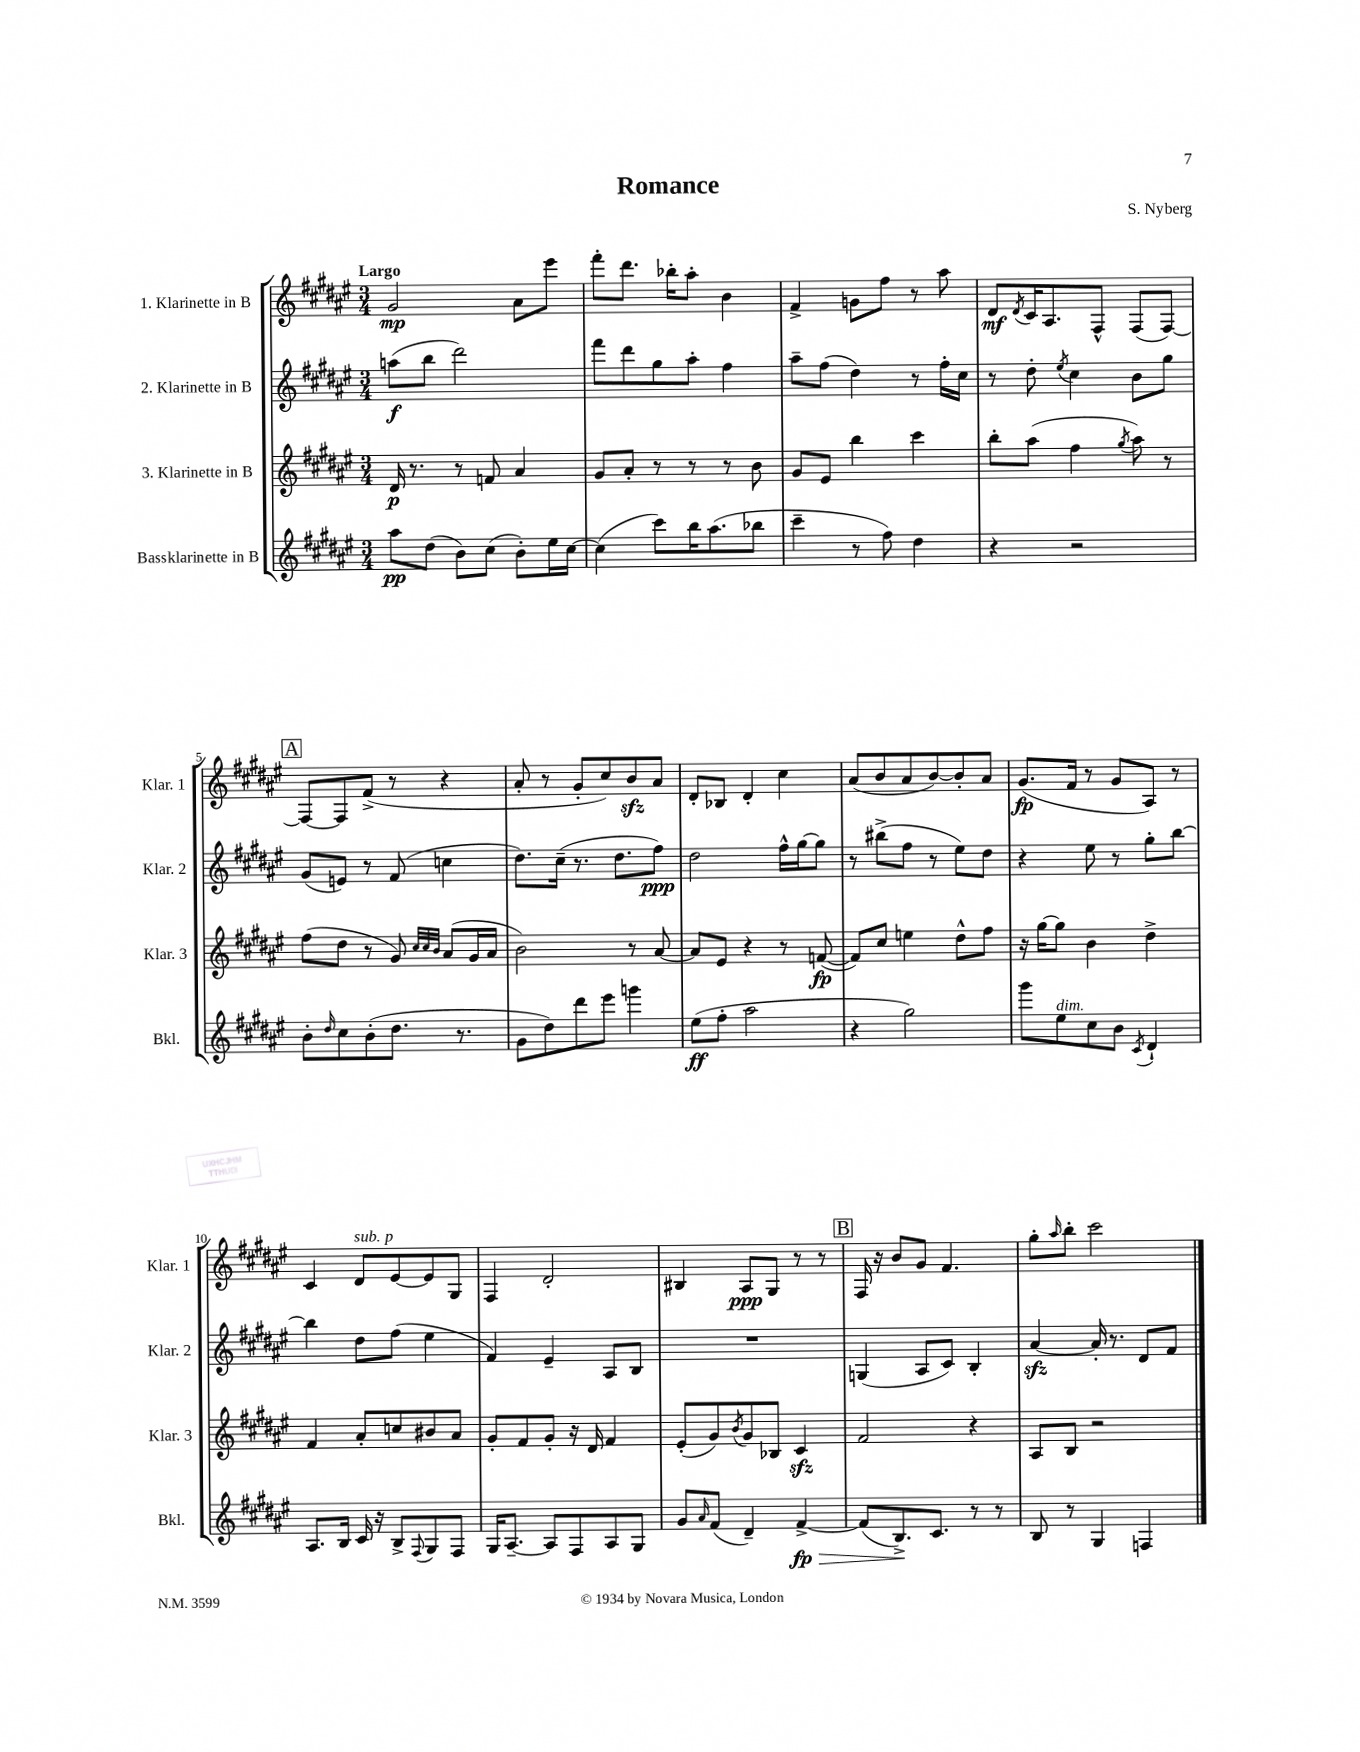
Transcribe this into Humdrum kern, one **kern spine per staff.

**kern	**dynam	**kern	**dynam	**kern	**dynam	**kern	**dynam
*part4	*part4	*part3	*part3	*part2	*part2	*part1	*part1
*staff4	*staff4	*staff3	*staff3	*staff2	*staff2	*staff1	*staff1
*I"Bassklarinette in B	*	*I"3. Klarinette in B	*	*I"2. Klarinette in B	*	*I"1. Klarinette in B	*
*I'Bkl.	*	*I'Klar. 3	*	*I'Klar. 2	*	*I'Klar. 1	*
*clefG2	*	*clefG2	*	*clefG2	*	*clefG2	*
*k[f#c#g#d#a#e#]	*	*k[f#c#g#d#a#e#]	*	*k[f#c#g#d#a#e#]	*	*k[f#c#g#d#a#e#]	*
*M3/4	*	*M3/4	*	*M3/4	*	*M3/4	*
=1	=1	=1	=1	=1	=1	=1	=1
!	!	!	!	!	!	!LO:TX:a:B:t=Largo	!
8aa#\L	pp	16d#/	p	(8aan\L	f	2g#/	mp
.	.	8.r	.	.	.	.	.
(8dd#\J	.	.	.	8bb\J	.	.	.
8b\L)	.	8r	.	2ddd#\)	.	.	.
(8cc#\J	.	8fn/	.	.	.	.	.
8b'\L)	.	4a#/	.	.	.	8a#\L	.
16ee#\L	.	.	.	.	.	8eee#\J	.
[16cc#\JJ	.	.	.	.	.	.	.
=2	=2	=2	=2	=2	=2	=2	=2
(4cc#\]	.	8g#/L	.	8fff#\L	.	8fff#'\L	.
.	.	8a#'/J	.	8ddd#\	.	8.ddd#\J	.
8ccc#\L)	.	8r	.	8gg#\	.	.	.
.	.	.	.	.	.	16bb-X'\KL	.
16bb\K	.	8r	.	8aa#'\J	.	8aa#'\J	.
(8.aa#\	.	.	.	.	.	.	.
.	.	8r	.	4ff#\	.	4b\	.
8bb-X\J	.	8b\	.	.	.	.	.
=3	=3	=3	=3	=3	=3	=3	=3
4ccc#~\	.	8g#/L	.	8aa#~\L	.	4f#^/	.
.	.	8e#/J	.	(8ff#\J	.	.	.
8r	.	4bb\	.	4dd#\)	.	8gn\L	.
8ff#\)	.	.	.	.	.	8ff#\J	.
4dd#\	.	4ccc#\	.	8r	.	8r	.
.	.	.	.	16ff#'\LL	.	8aa#\	.
.	.	.	.	16cc#\JJ	.	.	.
=4	=4	=4	=4	=4	=4	=4	=4
4r	.	8bb'\L	.	8r	.	8d#/L	mf
.	.	.	.	.	.	8qd#/	.
.	.	(8aa#\J	.	8dd#'\	.	16c#/K	.
.	.	.	.	.	.	8.A#/	.
.	.	.	.	8qee#/	.	.	.
2r	.	4ff#\	.	4cc#\	.	.	.
.	.	.	.	.	.	8F#^^/J	.
.	.	8qgg#/	.	.	.	.	.
.	.	8aa#\)	.	8b\L	.	(8F#/L	.
.	.	8r	.	8gg#\J	.	[8F#/J)	.
!!LO:LB:g=z
!!LO:REH:place=s1:t=A
=5	=5	=5	=5	=5	=5	=5	=5
8b'\L	.	(8ff#\L	.	(8g#/L	.	8F#/L_	.
16qqdd#/	.	.	.	.	.	.	.
8cc#\	.	8dd#\J	.	8en/J)	.	8F#/]	.
(8b'\	.	8r	.	8r	.	(8f#^/J	.
8.dd#\J	.	8g#/)	.	(8f#/	.	8r	.
.	.	32qqcc#/LLL	.	.	.	.	.
.	.	32qqcc#/	.	.	.	.	.
.	.	32qqb/JJJ	.	.	.	.	.
.	.	(8a#/L	.	4ccn\	.	4r	.
8.r	.	.	.	.	.	.	.
.	.	16g#/L	.	.	.	.	.
.	.	16a#/JJ	.	.	.	.	.
=6	=6	=6	=6	=6	=6	=6	=6
8g#\L	.	2b\)	.	8.dd#\L)	.	8a#'/	.
8dd#\)	.	.	.	.	.	8r	.
.	.	.	.	(16cc#~\Jk	.	.	.
8ddd#\	.	.	.	8.r	.	8g#'/L	.
8eee#\J	.	.	.	.	.	8cc#/)	.
.	.	.	.	8.dd#\L	.	.	.
4gggn\	.	8r	.	.	.	8bzz/	.
.	.	[8a#/	.	8ff#\J)	ppp	8a#/J	.
=7	=7	=7	=7	=7	=7	=7	=7
(8ee#\L	ff	8a#/L]	.	2dd#\	.	8d#'/L	.
8ff#'\J	.	8e#/J	.	.	.	8B-X/J	.
2aa#\	.	4r	.	.	.	4d#'/	.
.	.	8r	.	16ff#^^\LL	.	4cc#\	.
.	.	.	.	[16gg#\J	.	.	.
.	.	([8fn/	fp	8gg#\J]	.	.	.
=8	=8	=8	=8	=8	=8	=8	=8
4r	.	8f/L])	.	8r	.	(8a#/L	.
.	.	8cc#/J	.	(8bb#X^\L	.	8b/	.
2gg#\)	.	4een\	.	8ff#\J	.	8a#/	.
.	.	.	.	8r	.	[8b/)	.
.	.	8dd#^^\L	.	8ee#\L)	.	8b'/]	.
.	.	8ff#\J	.	8dd#\J	.	8a#/J	.
=9	=9	=9	=9	=9	=9	=9	=9
8ggg#\L	.	16r	.	4r	.	(8.g#/L	fp
.	.	[16gg#\KL	.	.	.	.	.
!LO:TX:a:i:t=dim.	!	!	!	!	!	!	!
8ee#\	.	8gg#\J]	.	.	.	.	.
.	.	.	.	.	.	16f#/Jk	.
8cc#\	.	4b\	.	8ee#\	.	8r	.
8b\J	.	.	.	8r	.	8g#/L	.
8qc#/	.	.	.	.	.	.	.
4d#`/	.	4dd#^\	.	8gg#'\L	.	8A#/J)	.
.	.	.	.	[8bb\J	.	8r	.
!!LO:LB:g=z
=10	=10	=10	=10	=10	=10	=10	=10
8.A#/L	.	4f#/	.	4bb\]	.	4c#/	.
16B/Jk	.	.	.	.	.	.	.
!	!	!	!	!	!	!LO:TX:a:i:t=sub. p	!
16c#/	.	8a#'/L	.	8dd#\L	.	8d#/L	.
16r	.	.	.	.	.	.	.
8B^/L	.	8ccn/	.	(8ff#\J	.	[8e#/	.
8qqF#/	.	.	.	.	.	.	.
8G#/	.	8b#X/	.	4ee#\	.	8e#/]	.
8F#/J	.	8a#/J	.	.	.	8G#/J	.
=11	=11	=11	=11	=11	=11	=11	=11
16G#/KL	.	8g#'/L	.	4f#/)	.	4F#/	.
[8.A#~/J	.	.	.	.	.	.	.
.	.	8f#/	.	.	.	.	.
8A#/L]	.	8g#'/J	.	4e#~/	.	2d#'/	.
8F#/	.	16r	.	.	.	.	.
.	.	16d#/	.	.	.	.	.
8A#/	.	4f#/	.	8A#/L	.	.	.
8G#/J	.	.	.	8B/J	.	.	.
=12	=12	=12	=12	=12	=12	=12	=12
8g#/L	.	(8e#'/L	.	2.r	.	4B#X/	.
16qqa#/	.	.	.	.	.	.	.
(8f#/J	.	8g#/)	.	.	.	.	.
.	.	8qb/	.	.	.	.	.
4d#~/)	.	8g#/	.	.	.	8A#/L	ppp
.	.	8B-X/J	.	.	.	8G#/J	.
!	!LO:HP:b	!	!	!	!	!	!
[4f#^/	> fp	4c#zz/	.	.	.	8r	.
.	.	.	.	.	.	8r	.
!!LO:REH:place=s1:t=B
=13	=13	=13	=13	=13	=13	=13	=13
(8f#/L]	.	2f#/	.	(4Gn/	.	16F#/	.
.	.	.	.	.	.	16r	.
8.B^/)	.	.	.	.	.	8b/L	.
.	.	.	.	8A#/L	.	8g#/J	.
8.c#/J	]	.	.	.	.	.	.
.	.	.	.	8c#/J)	.	4.f#/	.
8r	.	4r	.	4B'/	.	.	.
8r	.	.	.	.	.	.	.
=14	=14	=14	=14	=14	=14	=14	=14
8B/	.	8A#/L	.	[4a#zz/	.	8gg#'\L	.
.	.	.	.	.	.	16qqaa#/	.
8r	.	8B/J	.	.	.	8bb'\J	.
4G#/	.	2r	.	16a#'/]	.	2ccc#\	.
.	.	.	.	8.r	.	.	.
4Fn/	.	.	.	8d#/L	.	.	.
.	.	.	.	8f#/J	.	.	.
==	==	==	==	==	==	==	==
*-	*-	*-	*-	*-	*-	*-	*-
